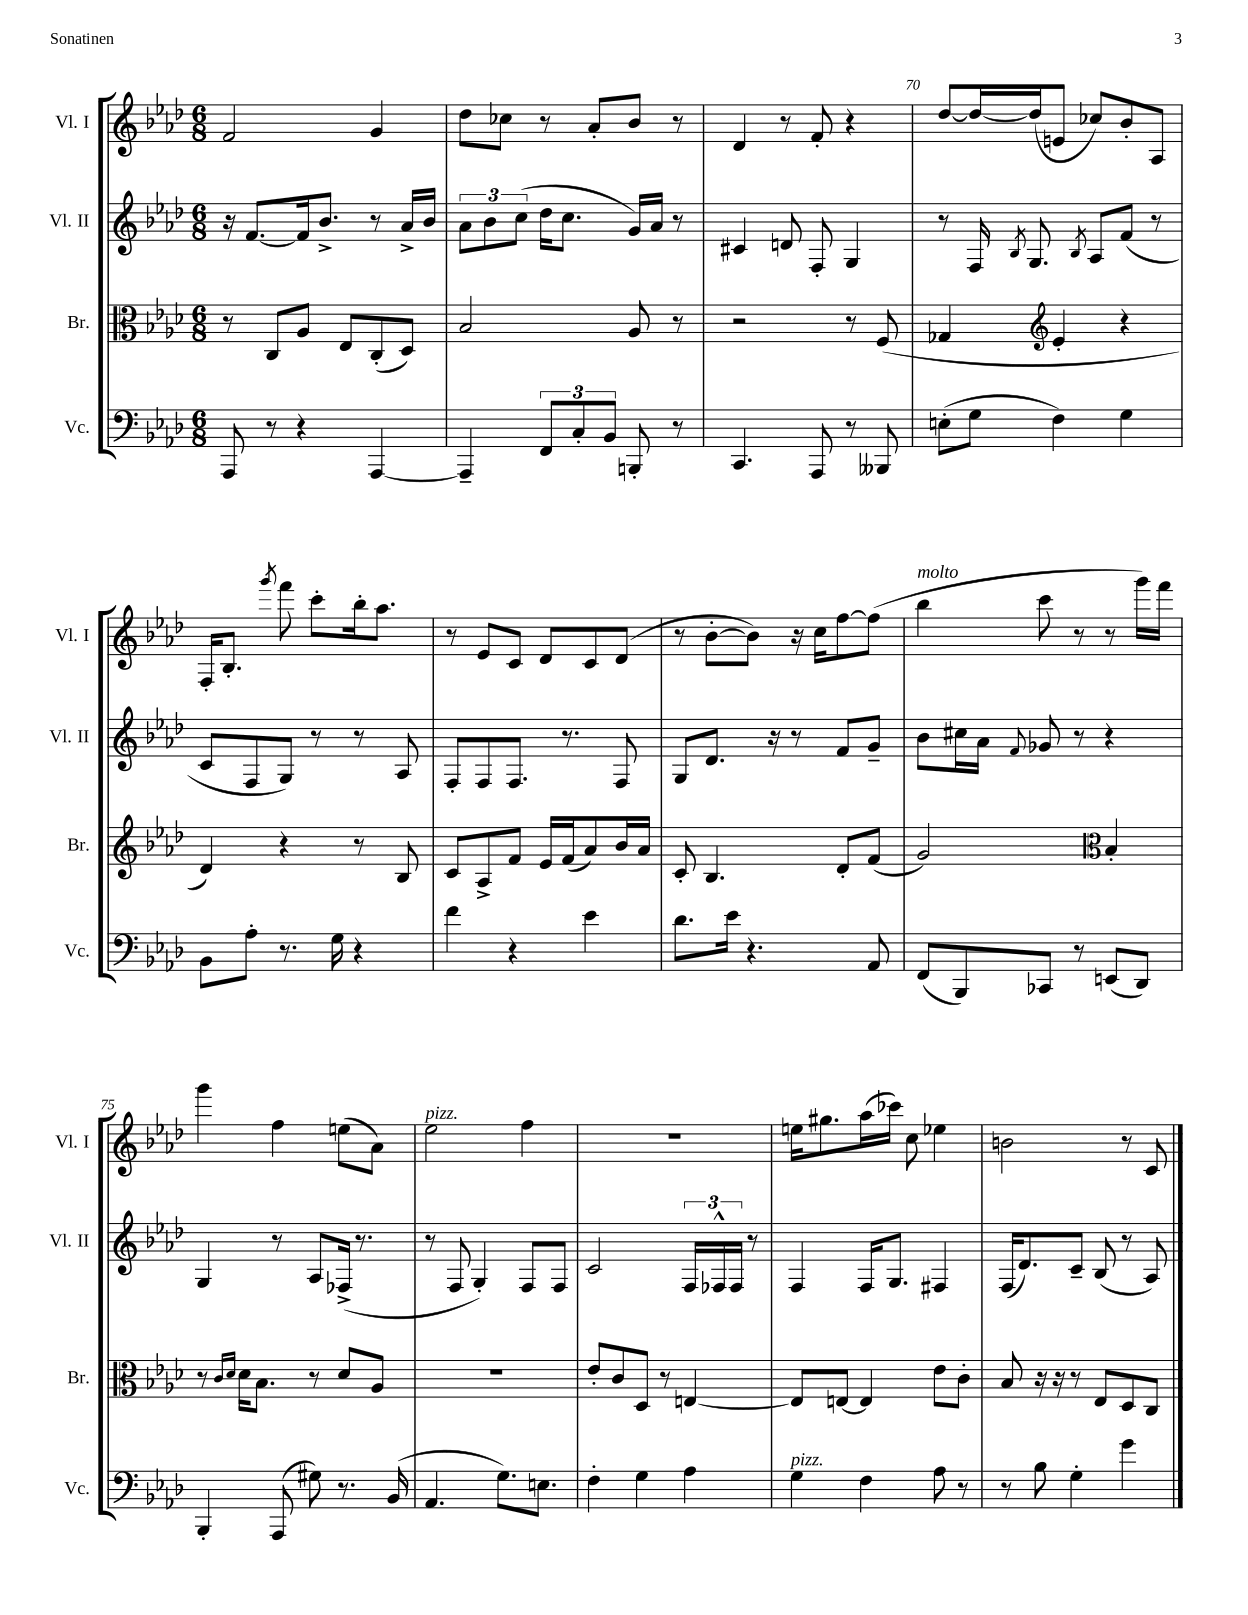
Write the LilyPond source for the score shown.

<<
\new StaffGroup <<
\new Staff = "s0" \with { instrumentName = "Vl. I" shortInstrumentName = "Vl. I" } {
    \clef treble \key aes \major \numericTimeSignature \time 6/8
    \autoBeamOff f'2 g'4 |
    des''8[ ces''8] r8 aes'8[-. bes'8] r8 |
    des'4 r8 f'8-. r4 |
    des''8[~ des''16~ des''16( e'8] ces''8[) bes'8-. aes8] |
    f16[-. bes8.]-. \acciaccatura { g'''8 } f'''8 c'''8[-. bes''16-. aes''8.] |
    r8 ees'8[ c'8] des'8[ c'8 des'8]( |
    r8 bes'8[~-. bes'8]) r16 c''16[ f''8~ f''8]( |
    bes''4^\markup { \italic "molto" } c'''8 r8 r8 g'''16[) f'''16] |
    g'''4 f''4 e''8[( aes'8]) |
    ees''2^\markup { \italic "pizz." } f''4 |
    R2. |
    e''16[ gis''8. aes''16( ces'''16]) c''8 ees''4 |
    b'2 r8 c'8 \bar "|." |
}
\new Staff = "s1" \with { instrumentName = "Vl. II" shortInstrumentName = "Vl. II" } {
    \clef treble \key aes \major \numericTimeSignature \time 6/8
    \autoBeamOff r16 f'8.[~ f'16 bes'8.]-> r8 aes'16[-> bes'16] |
    \tuplet 3/2 { aes'8[ bes'8 c''8]( } des''16[ c''8.] g'16[) aes'16] r8 |
    cis'4 d'8 f8-. g4 |
    r8 f16 \acciaccatura { bes8 } g8. \acciaccatura { bes8 } aes8[ f'8]( r8 |
    c'8[ f8 g8]) r8 r8 aes8 |
    f8[-. f8 f8.] r8. f8 |
    g8[ des'8.] r16 r8 f'8[ g'8]-- |
    bes'8[ cis''16 aes'16] \appoggiatura { f'8 } ges'8 r8 r4 |
    g4 r8 aes8[ fes16]->( r8. |
    r8 f8 g4-.) f8[ f8] |
    c'2 \tuplet 3/2 { f16[ fes16-^ fes16] } r8 |
    f4 f16[ g8.] fis4 |
    f16[( des'8.) c'8]-- bes8( r8 aes8) \bar "|." |
}
\new Staff = "s2" \with { instrumentName = "Br." shortInstrumentName = "Br." } {
    \clef alto \key aes \major \numericTimeSignature \time 6/8
    \autoBeamOff r8 c8[ aes8] ees8[ c8-.( des8]) |
    bes2 aes8 r8 |
    r2 r8 f8( |
    ges4 \clef treble ees'4-. r4 |
    des'4) r4 r8 bes8 |
    c'8[ aes8-> f'8] ees'16[ f'16( aes'8) bes'16 aes'16] |
    c'8-. bes4. des'8[-. f'8]( |
    g'2) \clef alto bes4-. |
    r8 \grace { c'16[ des'16] } des'16[ bes8.] r8 des'8[ aes8] |
    R2. |
    ees'8[-. c'8 des8] r8 e4~ |
    e8[ e8]~ e4 ees'8[ c'8]-. |
    bes8 r16 r16 r8 ees8[ des8 c8] \bar "|." |
}
\new Staff = "s3" \with { instrumentName = "Vc." shortInstrumentName = "Vc." } {
    \clef bass \key aes \major \numericTimeSignature \time 6/8
    \autoBeamOff aes,,8 r8 r4 aes,,4~ |
    aes,,4-- \tuplet 3/2 { f,8[ c8-. bes,8] } b,,8-. r8 |
    c,4. aes,,8 r8 beses,,8 |
    e8[-.( g8] f4) g4 |
    bes,8[ aes8]-. r8. g16 r4 |
    f'4 r4 ees'4 |
    des'8.[ ees'16] r4. aes,8 |
    f,8[( bes,,8) ces,8] r8 e,8[( des,8]) |
    bes,,4-. aes,,8( gis8) r8. bes,16( |
    aes,4. g8.[) e8.] |
    f4-. g4 aes4 |
    g4^\markup { \italic "pizz." } f4 aes8 r8 |
    r8 bes8 g4-. g'4 \bar "|." |
}
>>
>>
\layout { \context { \Score currentBarNumber = #67 \override BarNumber.break-visibility = ##(#f #t #t) barNumberVisibility = #(every-nth-bar-number-visible 5) } }
